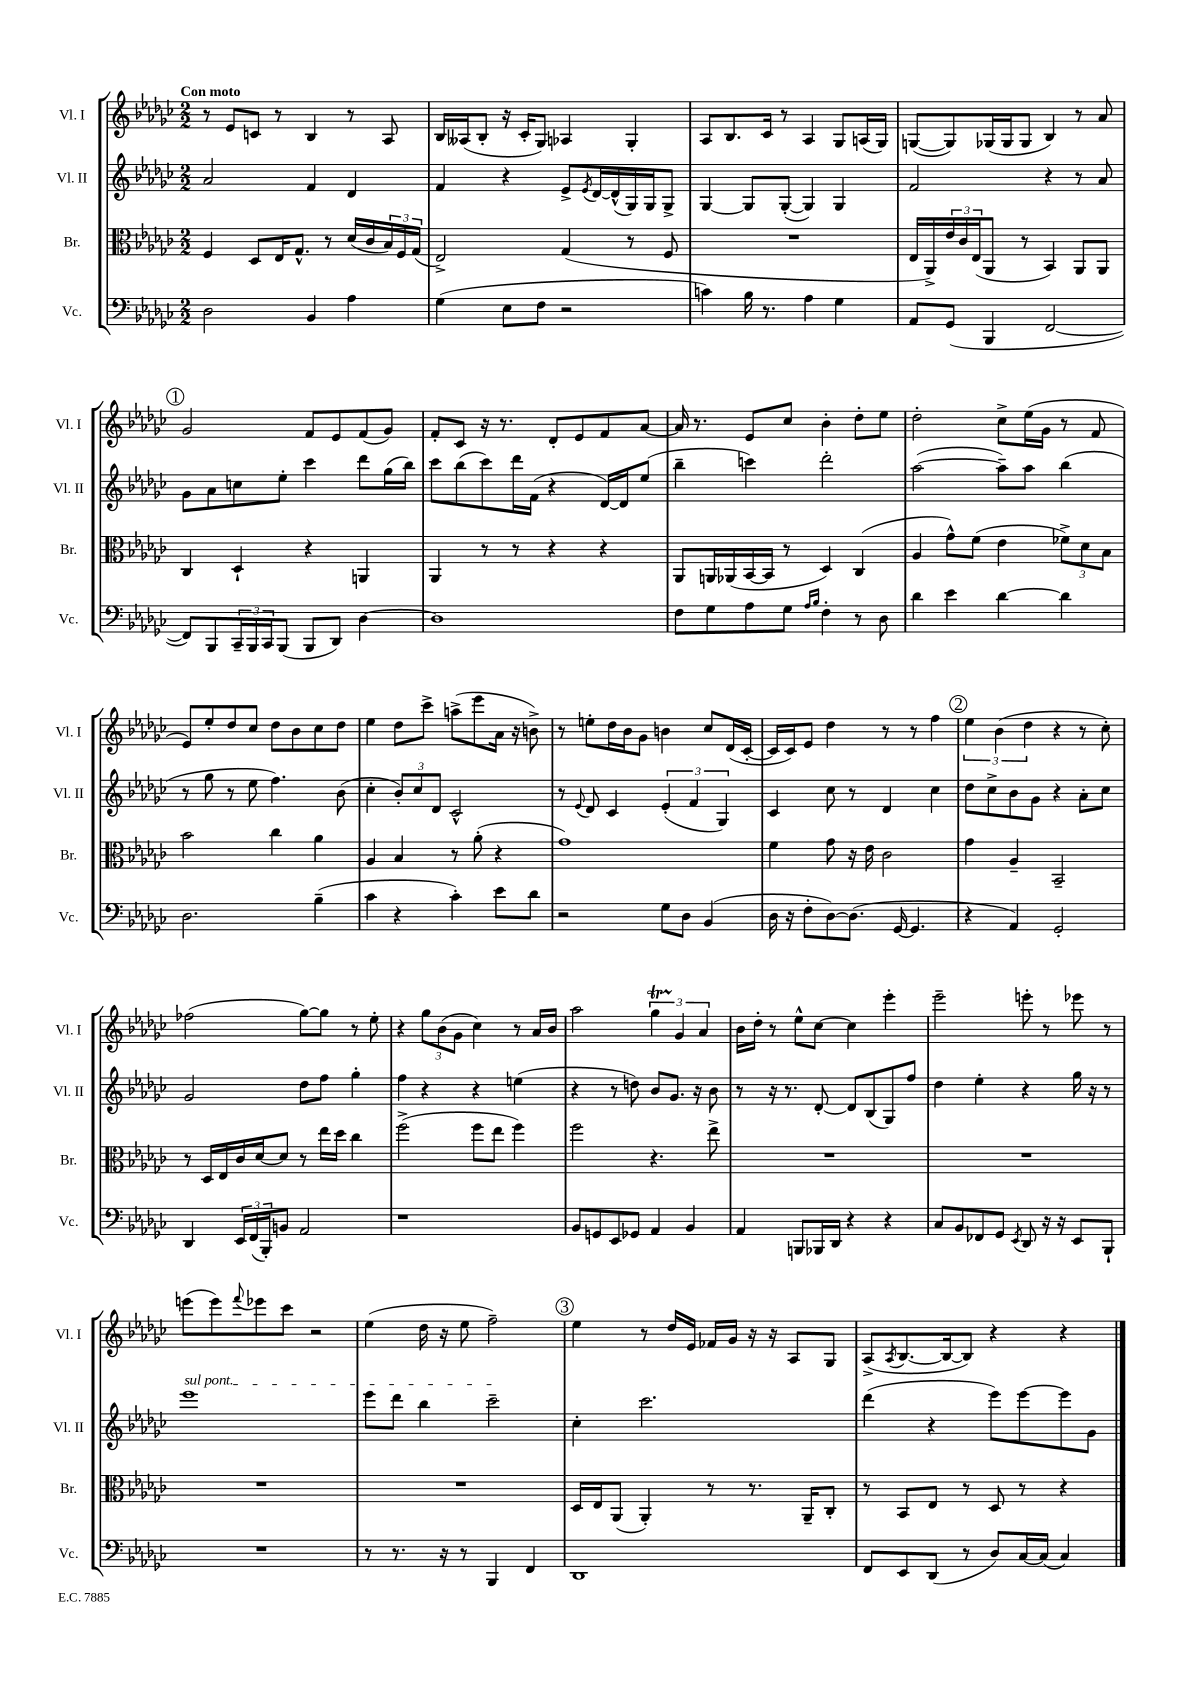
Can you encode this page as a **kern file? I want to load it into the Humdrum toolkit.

**kern	**kern	**kern	**kern
*staff4	*staff3	*staff2	*staff1
*clefF4	*clefC3	*clefG2	*clefG2
*k[b-e-a-d-g-c-]	*k[b-e-a-d-g-c-]	*k[b-e-a-d-g-c-]	*k[b-e-a-d-g-c-]
*M2/2	*M2/2	*M2/2	*M2/2
2D-	4F	2a-	8r
.	.	.	8e-
.	8D-	.	8c
.	16E-	.	8r
.	8.G-^^	.	.
4BB-	.	4f	4B-
.	8r	.	.
4A-	(16d-	4d-	8r
.	16c-	.	.
.	24B-)	.	8A-
.	24F	.	.
.	(24G-	.	.
=	=	=	=
(4G-	2E-^)	4f	16B-
.	.	.	(16A--
.	.	.	8B-'
8E-	.	4r	16r
.	.	.	16c-'
8F	.	.	8G-)
2r	(4G-	8e-^	4A-
.	.	8qe-	.
.	.	[16d-	.
.	.	(16d-^^]	.
.	8r	16G-)	4G-'
.	.	16G-	.
.	8F	8G-^	.
=	=	=	=
4c)	1r	[4G-	8A-
.	.	.	8.B-
16B-	.	8G-]	.
8.r	.	.	16c-
.	.	([8G-'	8r
4A-	.	4G-])	4A-
4G-	.	4G-	8G-
.	.	.	(16A
.	.	.	16G-)
=	=	=	=
8AA-	16E-	2f	([8G
.	16AA-^)	.	.
(8GG-	24e-	.	8G])
.	24c-	.	.
.	(24E-	.	.
4BBB-	8AA-	.	(16G-
.	.	.	16G-
.	8r	.	8G-
[2FF	4BB-)	4r	4B-)
.	8AA-	8r	8r
.	8AA-	8a-	8a-
=	=	=	=
8FF])	4C-	8g-	2g-
8BBB-	.	8a-	.
24CC-~	4D-`	8cc	.
24BBB-	.	.	.
24CC-	.	.	.
(8BBB-	.	8ee-'	.
8BBB-	4r	4ccc-	8f
8DD-)	.	.	8e-
[4D-	4AA	8ddd-	(8f
.	.	(16gg-	8g-)
.	.	16bb-)	.
=	=	=	=
1D-]	4AA-	8ccc-	8f'
.	.	(8bb-	8c-
.	8r	8ccc-)	16r
.	.	.	8.r
.	8r	16ddd-	.
.	.	(16f	.
.	4r	4r	8d-'
.	.	.	8e-
.	4r	[16d-)	8f
.	.	16d-]	.
.	.	(8ee-	[8a-
=	=	=	=
8F	8AA-	4bb-~	16a-]
.	.	.	8.r
8G-	16AA	.	.
.	(16AA-	.	.
8A-	[16BB-	4ccc)	8e-
.	16BB-]	.	.
8G-	8r	.	8cc-
16qqA-	.	.	.
16qqB-	.	.	.
4F'	4D-)	2ddd-'	4b-'
8r	(4C-	.	8dd-'
8D-	.	.	8ee-
=	=	=	=
4d-	4A-	([2aa-	2dd-'
4e-	8g-^^)	.	.
.	(8f	.	.
[4d-	4e-	8aa-~])	8cc-^
.	.	8aa-	(16ee-
.	.	.	16g-
4d-]	12f-^)	(4bb-	8r
.	12d-	.	.
.	.	.	8f
.	12B-	.	.
=	=	=	=
2.D-	2b-	8r	8e-)
.	.	8gg-	8ee-'
.	.	8r	8dd-
.	.	8ee-	8cc-
.	4cc-	4.ff)	8dd-
.	.	.	8b-
(4B-~	4a-	.	8cc-
.	.	(8b-	8dd-
=	=	=	=
4c-	4A-	4cc-'	4ee-
4r	4B-	12b-')	8dd-
.	.	12cc-	.
.	.	.	8ccc-^
.	.	12d-	.
4c-')	8r	2c-^^	(8aa^
.	(8a-'	.	8eee-
8e-	4r	.	16a-
.	.	.	16r
8d-	.	.	8b^)
=	=	=	=
2r	1g-)	8r	8r
.	.	8qqe-	.
.	.	8d-	8ee'
.	.	4c-	16dd-
.	.	.	16b-
.	.	.	8g-
8G-	.	(6e-'	4b
8D-	.	.	.
.	.	6f	.
(4BB-	.	.	8cc-
.	.	6G-)	.
.	.	.	(16d-
.	.	.	[16c-'
=	=	=	=
16D-	4f	4c-	16c-]
16r	.	.	16c-)
8F'	.	.	8e-
[8D-)	8g-	8cc-	4dd-
(8.D-]	16r	8r	.
.	16e-	.	.
.	2c-	4d-	8r
[16GG-	.	.	.
4.GG-]	.	.	8r
.	.	4cc-	4ff
=	=	=	=
4r	4g-	8dd-	6ee-
.	.	8cc-^	.
.	.	.	(6b-
4AA-)	4A-~	8b-	.
.	.	.	6dd-
.	.	8g-	.
2GG-'	2BB-~	4r	4r
.	.	8a-'	8r
.	.	8cc-	8cc-')
=	=	=	=
4DD-	8r	2g-	(2ff-
.	16D-	.	.
.	16E-	.	.
24EE-	16c-	.	.
(24FF	.	.	.
.	[16d-	.	.
24BBB-')	.	.	.
8BB	8d-]	.	.
2AA-	8r	8dd-	[8gg-)
.	16ee-	8ff	8gg-]
.	16dd-	.	.
.	4cc-	4gg-'	8r
.	.	.	8ee-'
=	=	=	=
1r	(2ff^	4ff	4r
.	.	4r	12gg-
.	.	.	(12b-
.	.	.	12g-
.	8ff	4r	4cc-)
.	8ee-	.	.
.	4ff)	(4ee	8r
.	.	.	16a-
.	.	.	16b-
=	=	=	=
8BB-	2ff	4r	2aa-
8GG	.	.	.
8EE-	.	8r	.
8GG-	.	8dd)	.
4AA-	4.r	8b-	6gg-
.	.	8.g-	.
.	.	.	6g-
4BB-	.	.	.
.	.	16r	.
.	.	.	6a-
.	8ee-^	8b-	.
=	=	=	=
4AA-	1r	8r	16b-
.	.	.	16dd-'
.	.	16r	8r
.	.	8.r	.
8BBB	.	.	8ee-^^
16BBB-	.	[8d-'	[8cc-
16DD-	.	.	.
4r	.	8d-]	4cc-]
.	.	(8B-	.
4r	.	8G-)	4eee-'
.	.	8ff	.
=	=	=	=
8C-	1r	4dd-	2eee-~
8BB-	.	.	.
8FF-	.	4ee-'	.
8GG-	.	.	.
8qEE-	.	.	.
8DD-	.	4r	8eee'
16r	.	.	8r
16r	.	.	.
8EE-	.	16gg-	8eee-
.	.	16r	.
8BBB-`	.	8r	8r
=	=	=	=
1r	1r	1eee-	(8eee
.	.	.	8eee)
.	.	.	8qqfff
.	.	.	8eee-
.	.	.	8ccc-
.	.	.	2r
=	=	=	=
8r	1r	8eee-	(4ee-
8.r	.	8ddd-	.
.	.	4bb-	16dd-
16r	.	.	16r
8r	.	.	8ee-
4BBB-	.	2ccc-~	2ff~)
4FF	.	.	.
=	=	=	=
1DD-	16D-	4cc-'	4ee-
.	16E-	.	.
.	(8AA-	.	.
.	4AA-')	2.ccc-	8r
.	.	.	16dd-
.	.	.	16e-
.	8r	.	16f-
.	.	.	16g-
.	8.r	.	16r
.	.	.	16r
.	.	.	8A-
.	16AA-~	.	.
.	8C-'	.	8G-
=	=	=	=
8FF	8r	(4ddd-	(8A-^
.	.	.	8qA-
8EE-	8BB-	.	[8.B-
(8DD-	8E-	4r	.
.	.	.	16B-_
8r	8r	.	8B-])
8D-)	8D-	8eee-)	4r
[16C-	8r	[8eee-	.
(16C-]	.	.	.
4C-)	4r	8eee-]	4r
.	.	8g-	.
==	==	==	==
*-	*-	*-	*-
